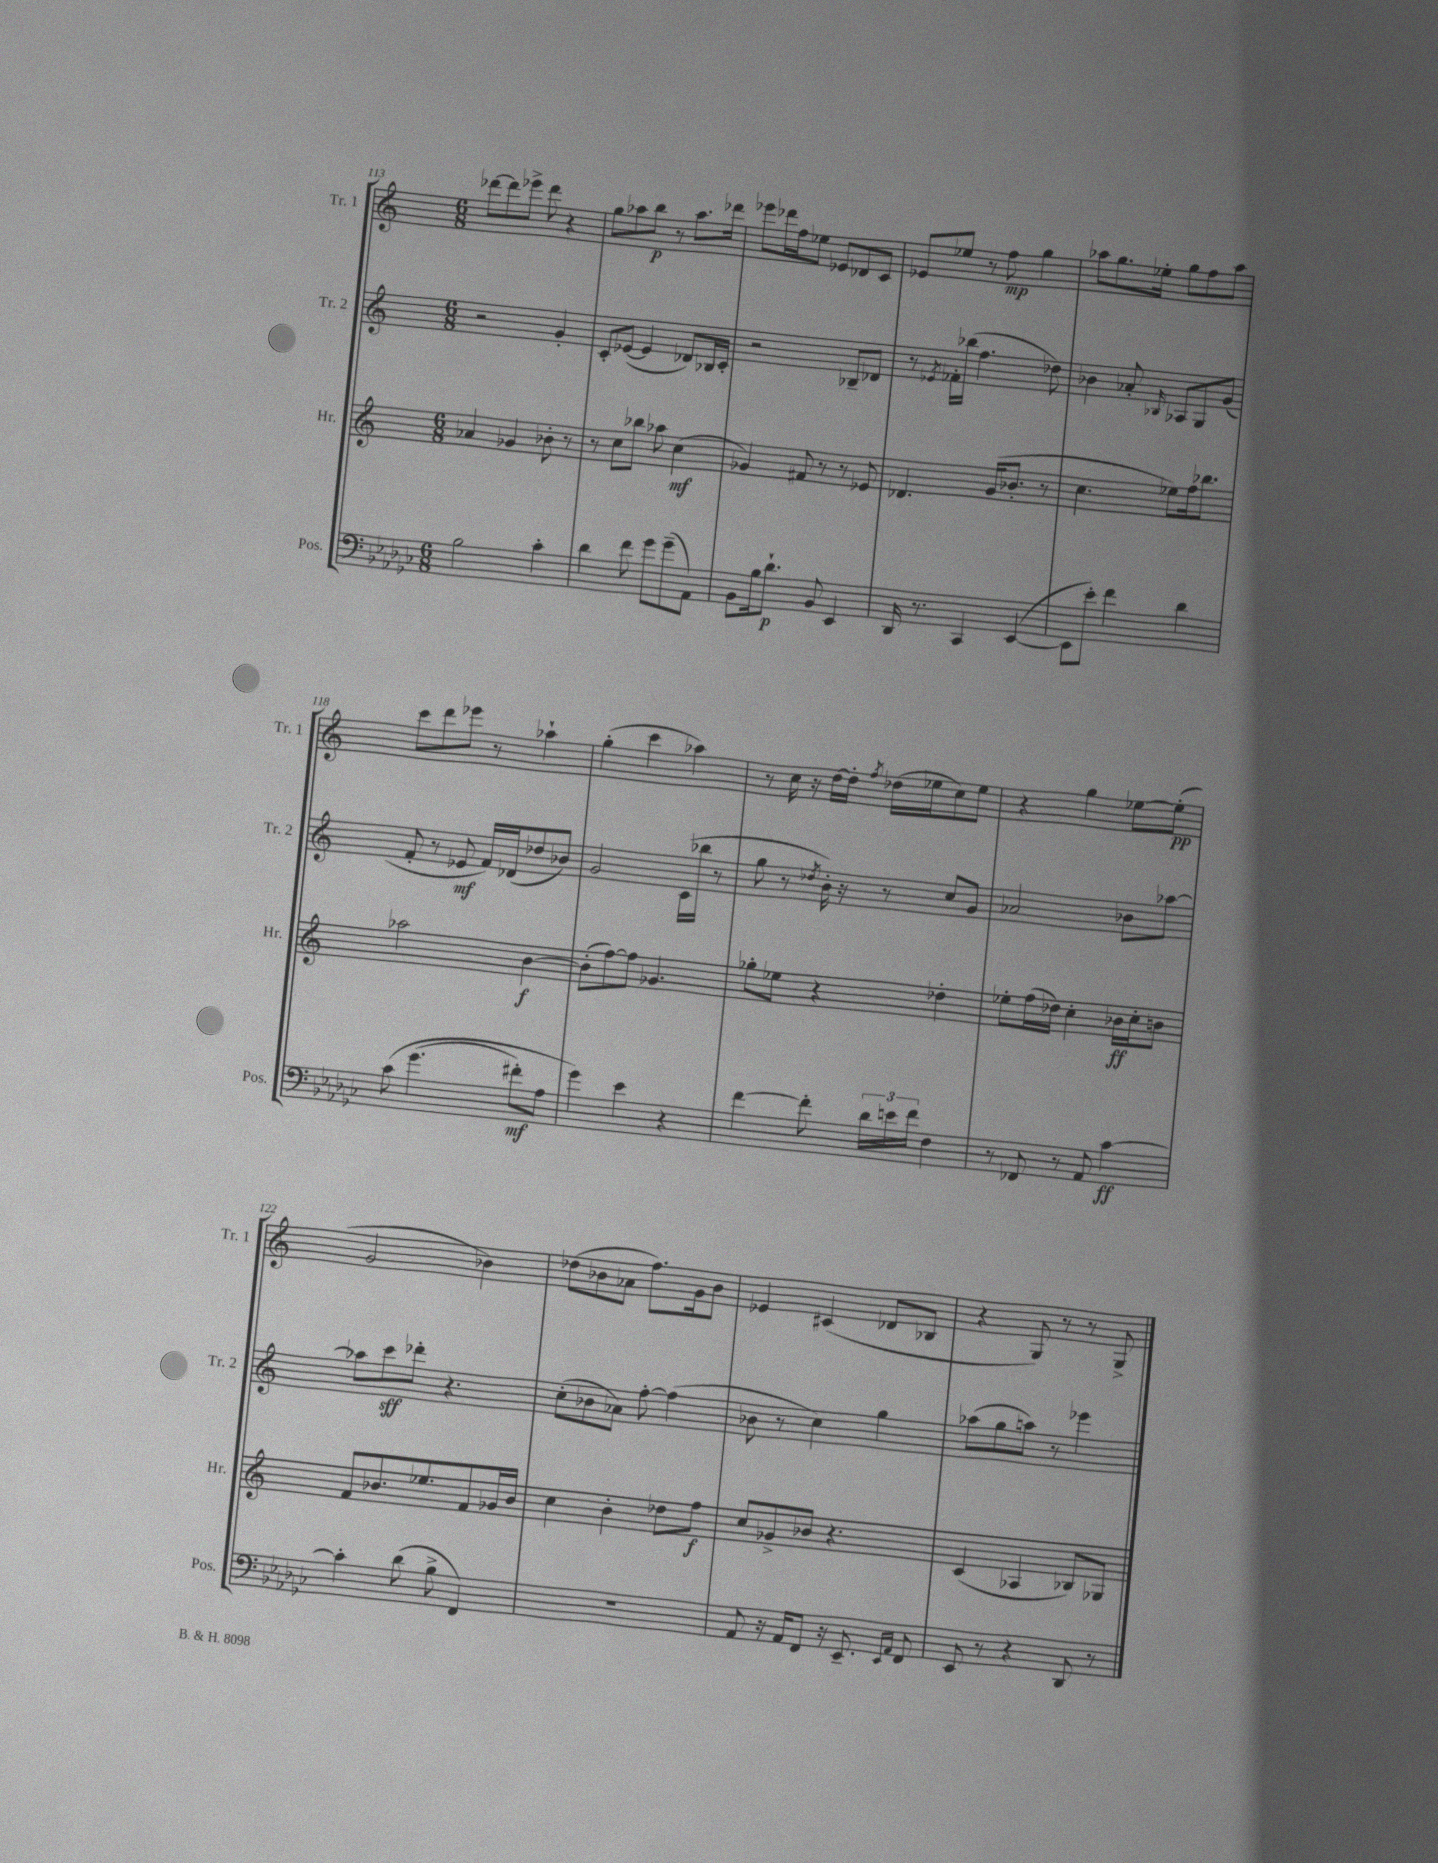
<<
\new StaffGroup <<
\new Staff = "s0" \with { instrumentName = "Tr. 1" shortInstrumentName = "Tr. 1" } {
    \clef treble \key c \major \numericTimeSignature \time 6/8
    des'''8~ des'''8 ees'''8-> des'''8 r4 |
    g''8 aes''8 b''8\p r8 aes''8. des'''16 |
    ees'''8 des'''16 f''16 ees''8 ees'8 des'8 c'8 |
    ees'8 ees''8 r8 f''8\mp g''4 |
    aes''8 g''8. ees''16-. g''8 f''8 aes''8 |
    c'''8 d'''8 ees'''8 r8 aes''4-! |
    g''4-.( c'''4 aes''4) |
    r8 c''16 r16 d''16~ d''16-. \acciaccatura { f''8 } des''16( ees''16 c''8) ees''8 |
    r4 g''4 ees''8~ ees''8-.\pp( |
    g'2 bes'4) |
    des''8( bes'8 aes'8 f''8.) g'16 bes'8 |
    ees'4 cis'4( des'8 bes8 |
    r4 g8) r8 r8 g8-> \bar "|." |
}
\new Staff = "s1" \with { instrumentName = "Tr. 2" shortInstrumentName = "Tr. 2" } {
    \clef treble \key c \major \numericTimeSignature \time 6/8
    r2 g'4-. |
    c'8-. ees'8~( ees'4 des'8) bes16 c'16-. |
    r2 bes8-- des'8 |
    r8 \acciaccatura { ees'8 } fes'16-. bes''16( f''4. des''8) |
    bes'4 aes'8-. \grace { bes16 } aes8 g8 g'8( |
    f'8-. r8 ees'8\mf f'16) des'16( des''8 bes'8) |
    g'2 c'16( bes''16 r8 |
    g''8 r8 \acciaccatura { des''8 } b'16-.) r16 r8 c''8 g'8 |
    aes'2 bes'8 aes''8~ |
    aes''8 c'''8\sff des'''8-. r4. |
    c''8-.( bes'8 aes'8) f''8~-. f''4( |
    bes'8 r8 c''4) g''4 |
    aes''8( g''8 a''8) r8 ees'''4 \bar "|." |
}
\new Staff = "s2" \with { instrumentName = "Hr." shortInstrumentName = "Hr." } {
    \clef treble \key c \major \numericTimeSignature \time 6/8
    aes'4 ges'4 bes'8-. r8 |
    r8 c''8 bes''8 aes''8 c''4\mf( |
    ges'4) fis'8 r8 r8 ees'8 |
    des'4. g'16( bes'8.-. r8 |
    c''4. ees''8) f''16 bes''8. |
    aes''2 b'4~\f |
    b'8-.( f''8~) f''8 ges'4. |
    ges''8-. ees''8 r4 des''4-. |
    ees''8-. f''16( des''16) c''4-. bes'16\ff c''16-. b'8 |
    f'8 bes'8. ees''8. f'8 ges'16 bes'16 |
    c''4 b'4-. des''8 f''8\f |
    c''8 ges'8-> bes'8 r4. |
    c'4( aes4 bes8) ges8 \bar "|." |
}
\new Staff = "s3" \with { instrumentName = "Pos." shortInstrumentName = "Pos." } {
    \clef bass \key ges \major \numericTimeSignature \time 6/8
    bes2 ces'4-. |
    des'4 f'8 ges'8 ges'8--( aes,8) |
    bes,8 bes16 des'8.-!\p bes,8 ees,4 |
    des,16 r8. ces,4 ees,4~( |
    ees,8 ees'8-.) f'4 des'4 |
    ces'8\( ges'4.( fis'8-.\mf) aes8 |
    ges'4\) ees'4 r4 |
    f'4~ f'8-. \tuplet 3/2 { des'16 e'16 f'16 } f4 |
    r8 fes,8 r8 aes,8 ces'4~\ff |
    ces'4-. des'8( bes8-> f,4) |
    R2. |
    aes,8 r16 aes,16 f,8 r16 ees,8.-- \grace { ees,16 aes,16 } f,8 |
    ees,8 r8 r4 des,8 r8 \bar "|." |
}
>>
>>
\layout { \context { \Score currentBarNumber = #113 } }
